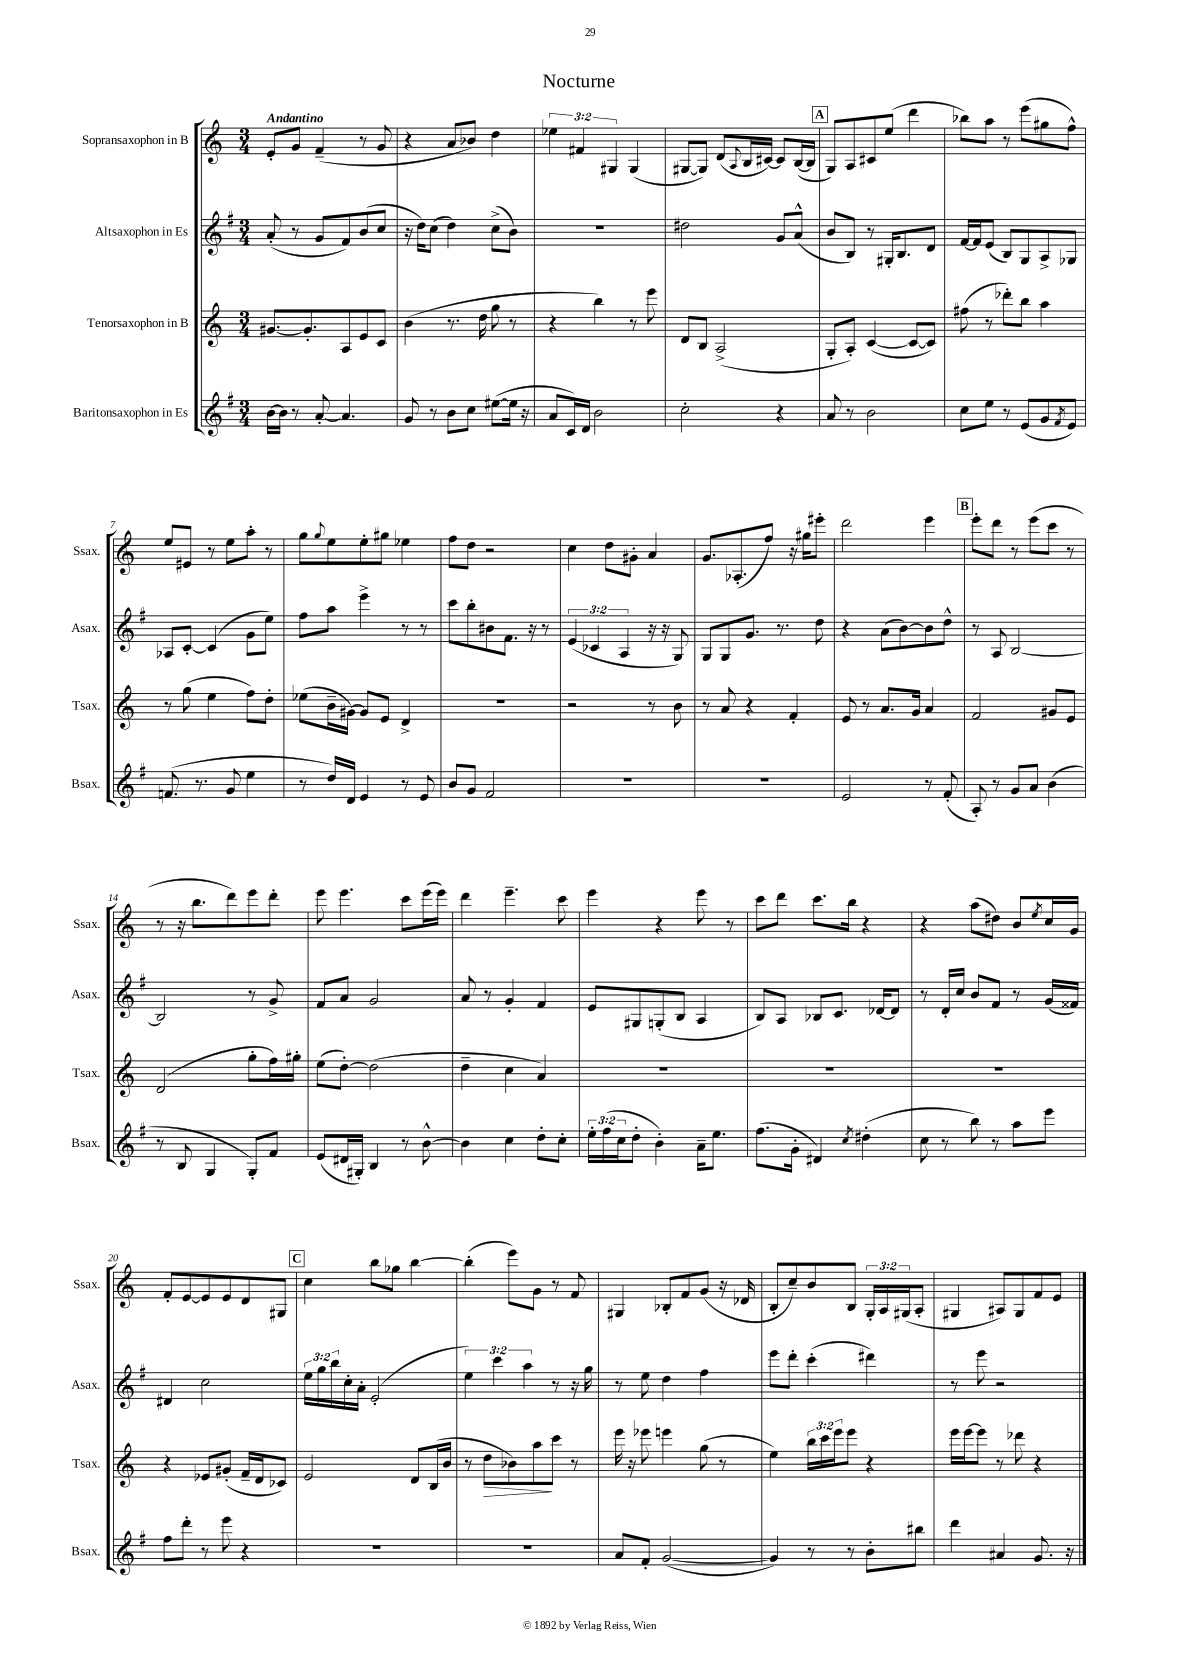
\header { title = "Nocturne" }
<<
\new StaffGroup <<
\new Staff = "s0" \with { instrumentName = "Sopransaxophon in B" shortInstrumentName = "Ssax." } {
    \clef treble \key c \major \numericTimeSignature \time 3/4 \override Staff.TupletNumber.text = #tuplet-number::calc-fraction-text \tempo "Andantino"
    e'8-. g'8 f'4--( r8 g'8 |
    r4 a'8 bes'8) d''4 |
    \tuplet 3/2 { ees''4 fis'4 gis4 } gis4( |
    gis8~ gis8) d'8( \appoggiatura { a8 } b16 cis'16~) cis'8 b16~( b16 |
    \mark \markup { \box "A" } g8) a8 cis'8 e''8( d'''4 |
    bes''8) a''8 r8 e'''8( gis''8 f''8-^) |
    e''8 eis'8 r8 e''8 a''8-. r8 |
    g''8 \appoggiatura { g''8 } e''8 e''8-. gis''8 ees''4 |
    f''8 d''8 r2 |
    c''4 d''8 gis'8-. a'4 |
    g'8. aes8.-.( f''8) r16 gis''16 eis'''8-. |
    d'''2 e'''4 |
    \mark \markup { \box "B" } e'''8-. d'''8 r8 e'''8( c'''8 r8 |
    r8 r16 b''8. d'''8) e'''8 d'''8-. |
    e'''8 e'''4. c'''8 e'''16( e'''16) |
    d'''4 e'''4.-- c'''8 |
    e'''4 r4 e'''8 r8 |
    c'''8 d'''8 c'''8. b''16 r4 |
    r4 a''8( dis''8) b'8 \acciaccatura { e''8 } c''16 g'16 |
    f'8-. e'8~ e'8 e'8 d'8 gis8 |
    \mark \markup { \box "C" } c''4 b''8 ges''8 b''4~ |
    b''4-.( e'''8) g'8 r8 f'8 |
    gis4 bes8-. f'8 g'8( r16 des'16 |
    b8-. c''8--) b'8 b8 \tuplet 3/2 { g16-. a16 gis16( } a8-. |
    gis4 ais8) gis8 f'8 e'8 \bar "|." |
}
\new Staff = "s1" \with { instrumentName = "Altsaxophon in Es" shortInstrumentName = "Asax." } {
    \clef treble \key g \major \numericTimeSignature \time 3/4 \override Staff.TupletNumber.text = #tuplet-number::calc-fraction-text
    a'8-.( r8 g'8 fis'8) b'8( c''8 |
    r16 d''16) c''8( d''4) c''8->( b'8) |
    R2. |
    dis''2 g'8 a'8-^( |
    \mark \markup { \box "A" } b'8 b8) r8 gis16-. b8. d'8 |
    fis'16~ fis'16 e'8( b8) g8 a8-> ges8 |
    aes8 c'8~-. c'4( g'8 e''8) |
    fis''8 a''8 e'''4-> r8 r8 |
    c'''8 b''8-. bis'8 fis'8. r16 r8 |
    \tuplet 3/2 { e'4( ces'4 a4 } r16 r16 g8) |
    g8 g8 g'8. r8. d''8 |
    r4 a'8( b'8~) b'8 d''8-^ |
    \mark \markup { \box "B" } r8 a8 b2~ |
    b2 r8 g'8-> |
    fis'8 a'8 g'2 |
    a'8 r8 g'4-. fis'4 |
    e'8 gis8 g8-.( b8 a4 |
    b8) a8 bes8 c'8. des'16~ des'8 |
    r8 d'16-. c''16 b'8 fis'8 r8 g'16( fisis'16) |
    dis'4 c''2 |
    \mark \markup { \box "C" } \tuplet 3/2 { e''16 g''16 b''16 } c''16-. a'16-. e'2-.( |
    \tuplet 3/2 { e''4) c'''4 a''4 } r8 r16 g''16 |
    r8 e''8 d''4 fis''4 |
    e'''8 d'''8-. c'''4-.( dis'''4) |
    r8 e'''8 r2 \bar "|." |
}
\new Staff = "s2" \with { instrumentName = "Tenorsaxophon in B" shortInstrumentName = "Tsax." } {
    \clef treble \key c \major \numericTimeSignature \time 3/4 \override Staff.TupletNumber.text = #tuplet-number::calc-fraction-text
    gis'8.~ gis'8.-. a8 e'8 c'8 |
    b'4( r8. d''16 g''8 r8 |
    r4 b''4) r8 e'''8 |
    d'8 b8 a2->( |
    \mark \markup { \box "A" } g8-. a8-.) c'4~( c'8~ c'8) |
    fis''8( r8 des'''8-.) b''8 a''4 |
    r8 g''8( e''4 f''8) d''8-. |
    ees''8( b'16-- gis'16~) gis'8 e'8 d'4-> |
    R2. |
    r2 r8 b'8 |
    r8 a'8 r4 f'4-. |
    e'8 r8 a'8. g'16 a'4 |
    \mark \markup { \box "B" } f'2 gis'8 e'8 |
    d'2( g''8-. f''16) gis''16-. |
    e''8( d''8~-.) d''2( |
    d''4-- c''4 a'4) |
    R2. |
    R2. |
    R2. |
    r4 ees'8 gis'8-.( f'16-- d'16 ces'8) |
    \mark \markup { \box "C" } e'2 d'8 b16( b'16 |
    r8 d''8\> bes'8) a''8\! c'''8 r8 |
    e'''16 r16 ees'''8 e'''4 g''8( r8 |
    e''4) \tuplet 3/2 { b''16 c'''16 e'''16 } e'''8 r4 |
    e'''16 e'''16~ e'''8 r8 des'''8 r4 \bar "|." |
}
\new Staff = "s3" \with { instrumentName = "Baritonsaxophon in Es" shortInstrumentName = "Bsax." } {
    \clef treble \key g \major \numericTimeSignature \time 3/4 \override Staff.TupletNumber.text = #tuplet-number::calc-fraction-text
    b'16~ b'16 r8 a'8~-. a'4. |
    g'8 r8 b'8 c''8 eis''8~( eis''16 r16 |
    a'8 c'16) d'16 b'2 |
    c''2-. r4 |
    \mark \markup { \box "A" } a'8 r8 b'2 |
    c''8 e''8 r8 e'8( g'8 \acciaccatura { fis'8 } e'8) |
    f'8.( r8. g'8 e''4 |
    r8 d''16) d'16 e'4 r8 e'8 |
    b'8 g'8 fis'2 |
    R2. |
    R2. |
    e'2 r8 fis'8-.( |
    \mark \markup { \box "B" } a8-.) r8 g'8 a'8 b'4( |
    r8 b8 g4 g8-.) fis'8 |
    e'8( dis'16 gis16-.) b4 r8 b'8~-^ |
    b'4 c''4 d''8-. c''8-. |
    \tuplet 3/2 { e''16-. fis''16( c''16 } d''8-. b'4-.) a'16-- e''8. |
    fis''8.( g'16-. dis'4) \acciaccatura { c''8 } dis''4-.( |
    c''8 r8 b''8) r8 a''8 e'''8 |
    fis''8 d'''8-. r8 e'''8 r4 |
    \mark \markup { \box "C" } R2. |
    R2. |
    a'8 fis'8-. g'2~( |
    g'4) r8 r8 b'8-. bis''8 |
    d'''4 ais'4 g'8. r16 \bar "|." |
}
>>
>>
